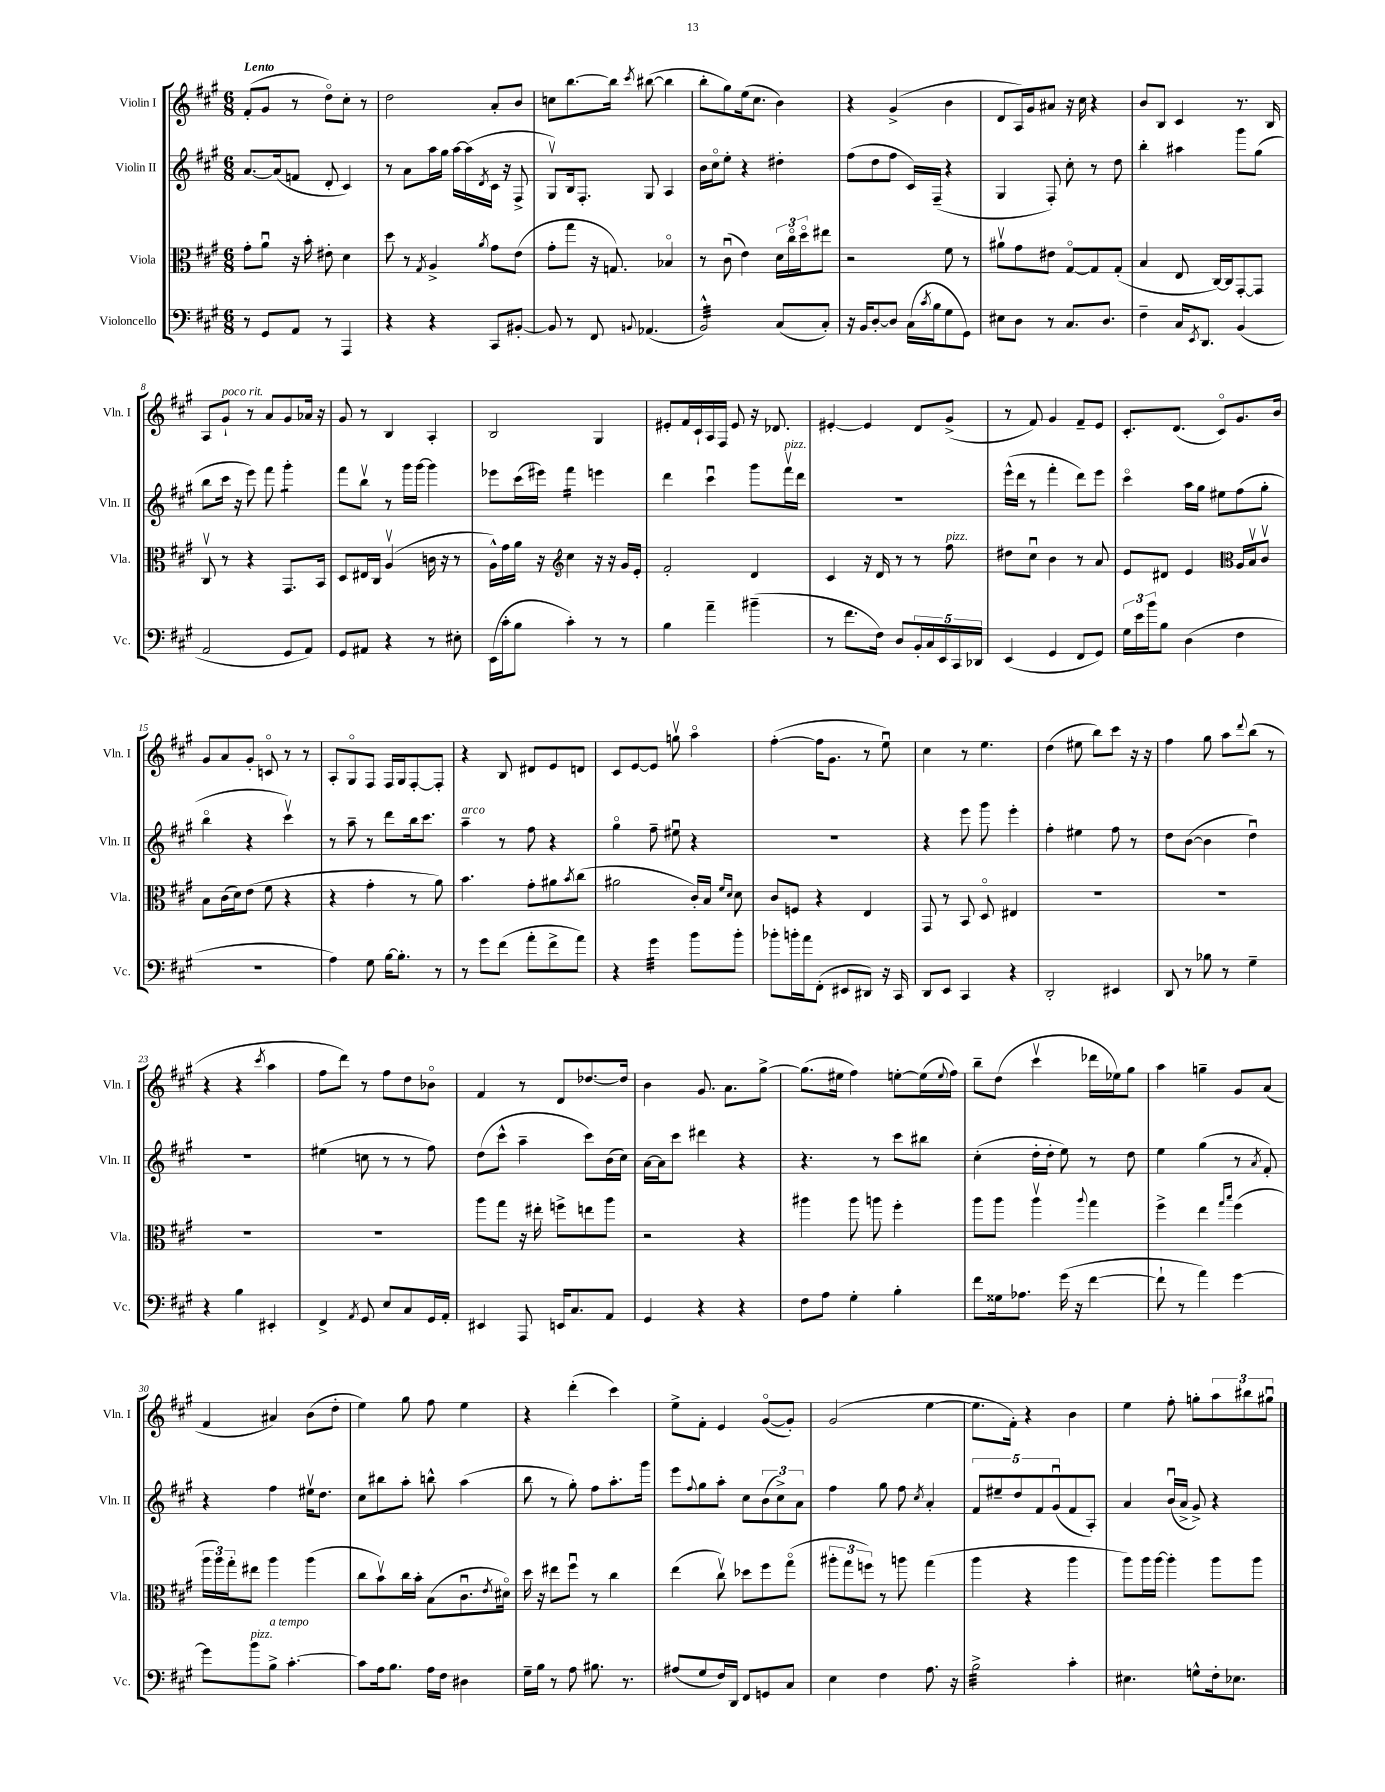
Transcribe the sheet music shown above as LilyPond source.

<<
\new StaffGroup <<
\new Staff = "s0" \with { instrumentName = "Violin I" shortInstrumentName = "Vln. I" } {
    \clef treble \key a \major \numericTimeSignature \time 6/8 \tempo "Lento"
    fis'8-.( gis'8 r8 d''8\flageolet) cis''8-. r8 |
    d''2 a'8-. b'8 |
    c''8 b''8.~ b''16 \acciaccatura { cis'''8 } bis''8~( bis''4 |
    b''8-. gis''8) e''16( cis''8. b'4) |
    r4 gis'4->( b'4 |
    d'8 a16) gis'16 ais'8 r16 cis''16 r4 |
    b'8 b8 cis'4 r8. b16 |
    a8 gis'8-!^\markup { \italic "poco rit." } r8 a'8 gis'8 aes'16 r16 |
    gis'8 r8 b4 a4-. |
    b2 gis4 |
    eis'8-. fis'16 cis'16-! a16 fis16 eis'8 r16 des'8. |
    eis'4~-. eis'4 d'8 gis'8->( |
    r8 fis'8) gis'4 fis'8-- e'8 |
    cis'8.-. d'8.( cis'8\flageolet) gis'8. b'16 |
    gis'8 a'8 gis'8-. c'8\flageolet r8 r8 |
    a8-. gis8\flageolet fis8 fis16 gis16 fis8~-. fis8-. |
    r4 b8 dis'8 e'8 d'8 |
    cis'8 e'8~ e'8 g''8\upbow a''4\flageolet |
    fis''4~-.( fis''16 gis'8. r8 e''8\downbow) |
    cis''4 r8 e''4. |
    d''4( eis''8 b''8) cis'''8 r16 r16 |
    fis''4 gis''8 a''8 \appoggiatura { d'''8 } b''8( r8 |
    r4 r4 \acciaccatura { cis'''8 } a''4 |
    fis''8 d'''8) r8 fis''8 d''8 bes'8\flageolet |
    fis'4 r8 d'8 des''8.~ des''16 |
    b'4 gis'8. a'8. gis''8~-> |
    gis''8.( eis''16 fis''4) e''8~-. e''16( \appoggiatura { e''8 } fis''16) |
    b''8-- d''8( cis'''4\upbow des'''16 ees''16) gis''8 |
    a''4 g''4-- gis'8 a'8( |
    fis'4 ais'4) b'8( d''8-. |
    e''4) gis''8 fis''8 e''4 |
    r4 d'''4-.( cis'''4) |
    e''8-> fis'8-. e'4 gis'8~\flageolet( gis'8-.) |
    gis'2( e''4~ |
    e''8. fis'16-.) r4 b'4 |
    e''4 fis''8-. g''8-. \tuplet 3/2 { a''8 bis''8 gis''8\downbow } \bar "|." |
}
\new Staff = "s1" \with { instrumentName = "Violin II" shortInstrumentName = "Vln. II" } {
    \clef treble \key a \major \numericTimeSignature \time 6/8
    a'8.~ a'16( f'8 d'8-. cis'4) |
    r8 a'8 a''16 gis''16 a''16~ a''16( \acciaccatura { d'8 } cis'16 r16 fis8-> |
    gis8\upbow) b16 fis8.-. gis8 a4 |
    b'16 cis''16\flageolet e''8-. r4 dis''4-. |
    fis''8( d''8 fis''8 cis'16) fis16--( r4 |
    gis4 fis8-.) cis''8-. r8 d''8 |
    b''4-. ais''4 gis'''8 gis''8( |
    b''8 cis'''16 r16 e'''8) fis'''8 gis'''4:8-. |
    fis'''8 b''8\upbow r8 gis'''16 gis'''16~ gis'''4 |
    ees'''8 cis'''16( eis'''16) fis'''4:16 e'''4 |
    d'''4 cis'''4\downbow gis'''8 fis'''16\upbow^\markup { \italic "pizz." } d'''16 |
    R2. |
    e'''16-^( d'''16 r8 fis'''4-. d'''8) e'''8 |
    cis'''4\flageolet a''16 gis''16 eis''8 fis''8( gis''8-. |
    b''4\flageolet r4 cis'''4\upbow) |
    r8 a''8-- r8 d'''8 b''16 cis'''8. |
    a''4--^\markup { \italic "arco" } r8 fis''8 r4 |
    gis''4\flageolet fis''8-- eis''8\downbow r4 |
    R2. |
    r4 e'''8 gis'''8 e'''4-. |
    fis''4-. eis''4 fis''8 r8 |
    d''8 b'8~( b'4 d''4\downbow) |
    R2. |
    eis''4( c''8 r8 r8 fis''8) |
    d''8( cis'''8-^ a''4-- cis'''8) b'16( cis''16) |
    a'16~ a'16 cis'''8 dis'''4 r4 |
    r4. r8 cis'''8 bis''8 |
    cis''4-.( d''16-. d''16-. e''8) r8 d''8 |
    e''4 gis''4( r8 \acciaccatura { a'8 } fis'8-.) |
    r4 fis''4 eis''16\upbow d''8. |
    cis''8 bis''8 a''8-. b''8-^ a''4( |
    b''8 r8 gis''8-.) fis''8 a''8.-. gis'''16 |
    e'''8 \appoggiatura { fis''8 } gis''8 a''8-. cis''8 \tuplet 3/2 { b'8( cis''8->) a'8 } |
    fis''4 gis''8 fis''8 \acciaccatura { cis''8 } a'4-. |
    \tuplet 5/4 { fis'8 eis''8-- d''8 fis'8 gis'8\downbow( } fis'8 a8-.) |
    a'4 b'16\downbow( a'16-> gis'8->) r4 \bar "|." |
}
\new Staff = "s2" \with { instrumentName = "Viola" shortInstrumentName = "Vla." } {
    \clef alto \key a \major \numericTimeSignature \time 6/8
    gis'8-. a'8\downbow r16 b'16-. eis'8-. d'4 |
    d''8 r8 \acciaccatura { gis8 } a4-> \acciaccatura { a'8 } gis'8 e'8( |
    gis'8-. gis''8 r16 g8.) bes4\flageolet |
    r8 cis'8\downbow( e'4) \tuplet 3/2 { d'16 cis''16\flageolet d''16\flageolet } eis''8 |
    r2 fis'8 r8 |
    ais'8\upbow gis'8 eis'8 gis8~\flageolet gis8 gis8-.( |
    b4 e8 cis16~) cis16 gis,8~-. gis,8 |
    cis8\upbow r8 r4 gis,8. b,16 |
    d8 eis16 cis16 a4\upbow( c'16 r16 r8 |
    a16-^) gis'16 a'16 r16 \clef treble cis''4 r16 r16 gis'16 e'16-. |
    fis'2-. d'4 |
    cis'4 r16 d'16 r8 r8 fis''8^\markup { \italic "pizz." } |
    dis''8 cis''8\downbow b'4 r8 a'8 |
    e'8 dis'8 e'4 \clef alto a16 b16\upbow cis'8\upbow |
    b8 cis'16( d'16) e'8( fis'8 r4 |
    r4 gis'4-. r8 a'8) |
    b'4. gis'8-. ais'8 \acciaccatura { b'8 } cis''8( |
    ais'2 cis'16-.) b16 \grace { fis'16 d'16 } d'8 |
    cis'8 f8 r4 e4 |
    gis,8 r8 b,8 d8\flageolet eis4 |
    R2. |
    R2. |
    R2. |
    R2. |
    a''8 gis''8 r16 eis''16-. f''8-> e''8 a''8 |
    r2 r4 |
    ais''4 ais''8 a''8 fis''4-. |
    a''8 a''8 a''4\upbow \appoggiatura { a''8 } gis''4 |
    fis''4-> e''4 \grace { gis''16 b''16 } fis''4( |
    \tuplet 3/2 { a''16 a''16) gis''16-. } eis''8 a''4 a''4( |
    cis''8 b'8\upbow) cis''16 b'16-. b8( cis'8.\downbow \acciaccatura { e'8 } dis'16\flageolet) |
    d''16 r16 eis''8 fis''8\downbow r8 cis''4 |
    e''4( cis''8\upbow) des''8 fis''8 gis''8\flageolet( |
    \tuplet 3/2 { ais''8-. gis''8 f''8) } r8 a''8 gis''4( |
    a''4 r4 a''4 |
    a''8) a''16 a''16~ a''4-. a''8 a''8 \bar "|." |
}
\new Staff = "s3" \with { instrumentName = "Violoncello" shortInstrumentName = "Vc." } {
    \clef bass \key a \major \numericTimeSignature \time 6/8
    r8 gis,8 a,8 r8 a,,4 |
    r4 r4 cis,8 bis,8~-. |
    bis,8 r8 fis,8 \appoggiatura { b,8 } aes,4.( |
    b,2:32-^) cis8( cis8-.) |
    r16 b,16 d8~-. d8 cis16( \acciaccatura { cis'8 } b16 gis8 gis,8) |
    eis8 d8 r8 cis8. d8. |
    fis4-- cis16 \acciaccatura { e,8 } d,8. b,4( |
    a,2 gis,8 a,8) |
    gis,8 ais,8 r4 r8 eis8-. |
    e,16( cis'16-. b8 cis'4-.) r8 r8 |
    b4 a'4-- bis'4--( |
    r8 fis'8. fis16) d8 \tuplet 5/4 { b,16-. cis16 e,16 cis,16 des,16 } |
    e,4( gis,4 fis,8 gis,8) |
    \tuplet 3/2 { gis16 e'16 b'16 } b8 d4( fis4 |
    R2. |
    a4) gis8 b16~ b8.-. r8 |
    r8 gis'8 fis'8( a'8-. fis'8-> a'8) |
    r4 gis'4:32 b'8 b'8-. |
    bes'8-. b'16-. a'16 fis,8-.( eis,8 dis,8) r16 cis,16 |
    d,8 e,8 cis,4 r4 |
    d,2-. eis,4 |
    d,8 r8 bes8 r8 gis4-- |
    r4 b4 eis,4-. |
    fis,4-> \acciaccatura { a,8 } gis,8 e8 cis8 gis,16 a,16-. |
    eis,4 a,,8 e,16 cis8. a,8 |
    gis,4 r4 r4 |
    fis8 a8 gis4-. b4-. |
    fis'8 gisis16 aes8. gis'16( r16 fis'4~ |
    fis'8-! r8 a'4) gis'4~ |
    gis'8 b'8^\markup { \italic "pizz." } b8->^\markup { \italic "a tempo" } cis'4.~-. |
    cis'8 a16 b8. a16 fis16 dis4 |
    gis16-- b16 r8 a8 bis8. r8. |
    ais8( gis8 fis16) d,16 fis,8 g,8 cis8 |
    e4 fis4 a8. r16 |
    b2:32-> cis'4-. |
    eis4. g8-^ fis16-. ees8. \bar "|." |
}
>>
>>
